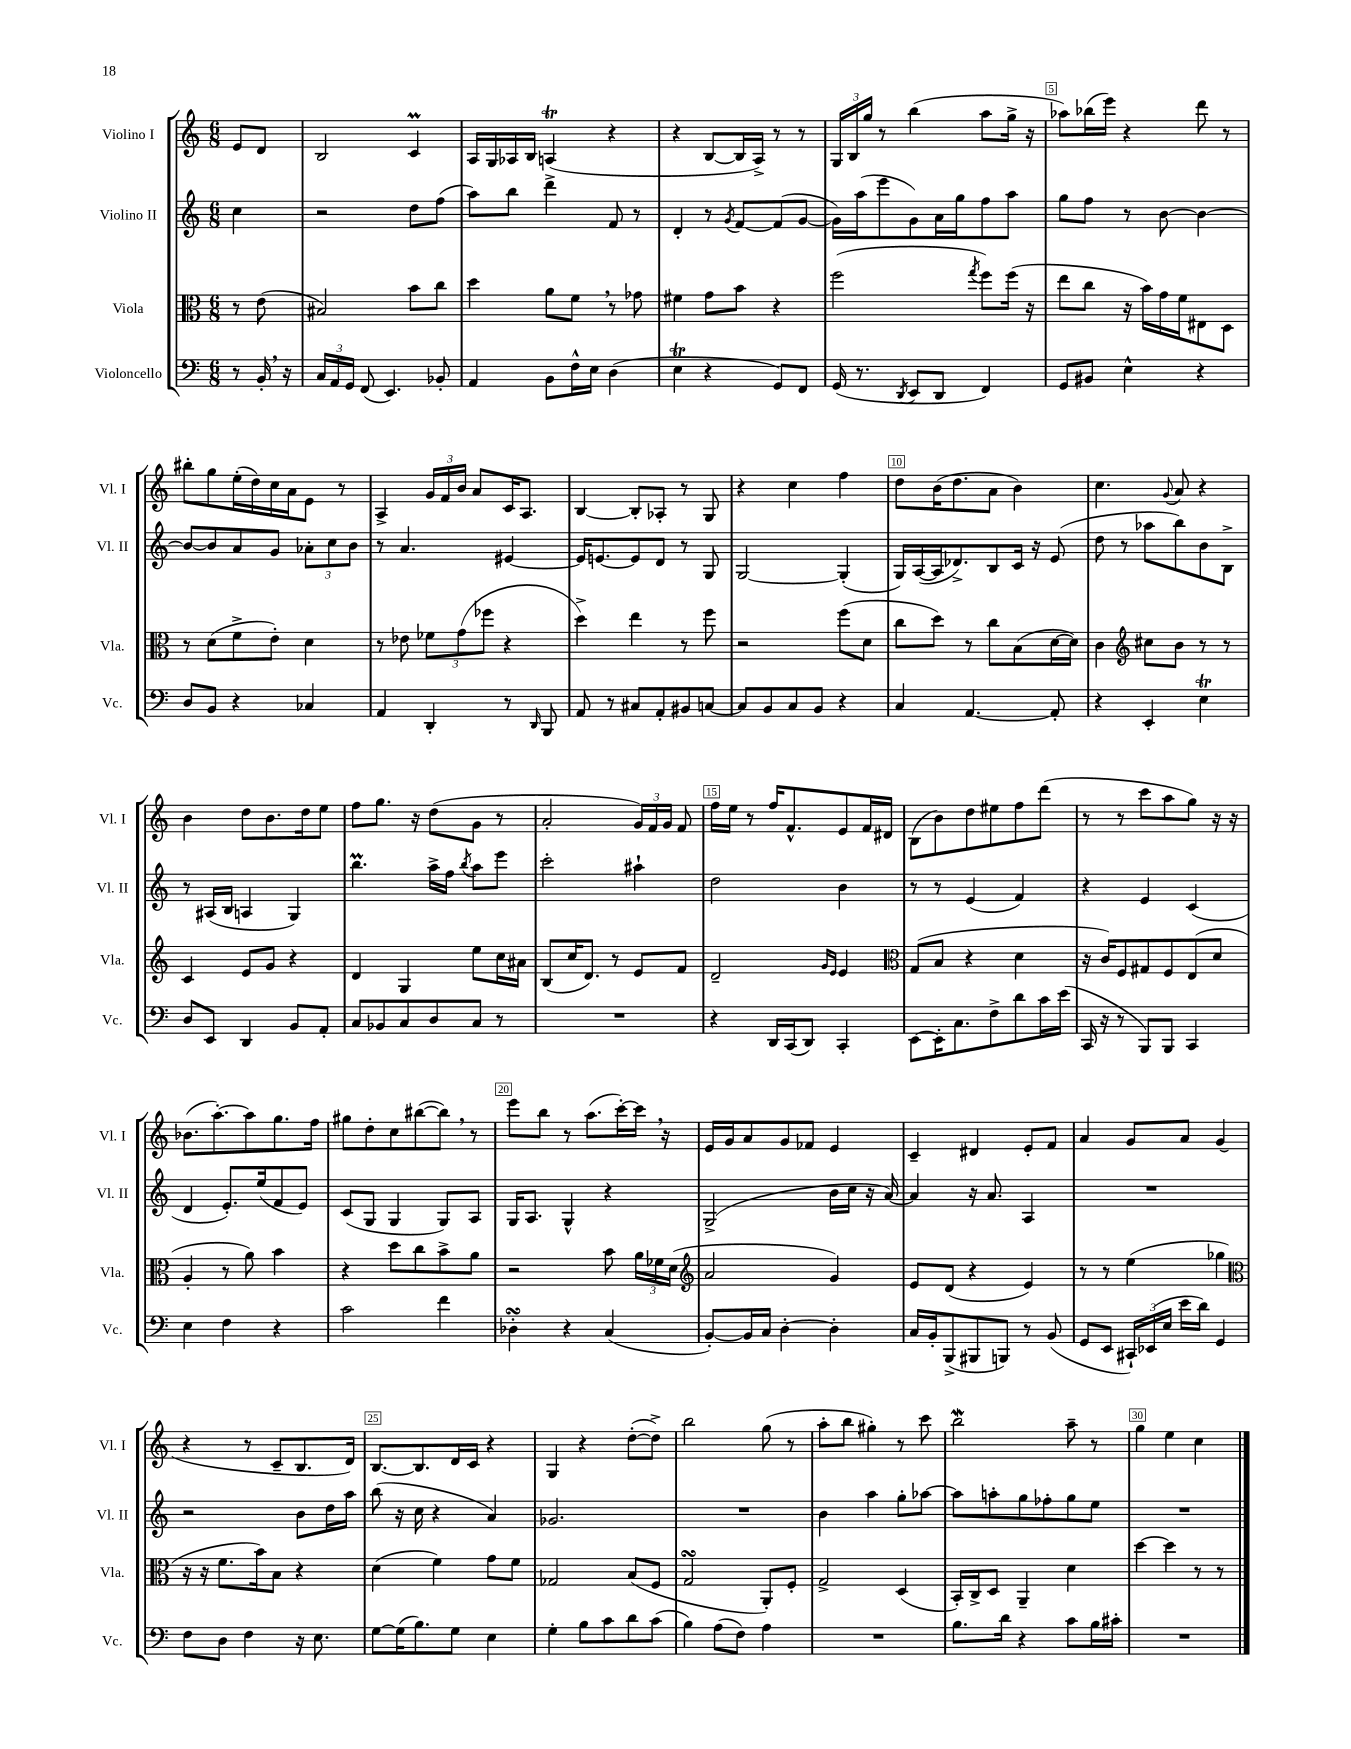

**kern	**kern	**kern	**kern
*staff4	*staff3	*staff2	*staff1
*clefF4	*clefC3	*clefG2	*clefG2
*k[]	*k[]	*k[]	*k[]
*M6/8	*M6/8	*M6/8	*M6/8
8r	8r	4cc	8e
16BB'	(8e	.	8d
16r	.	.	.
=	=	=	=
24C	2B#)	2r	2B
24AA	.	.	.
24GG	.	.	.
(8FF	.	.	.
4.EE)	.	.	.
.	8b	8dd	4c
8BB-'	8cc	(8ff	.
=	=	=	=
4AA	4dd	8aa)	16A
.	.	.	16G
.	.	8bb	16A-
.	.	.	16B
8BB	8a	4ddd^	(4A
16F^^	8f	.	.
16E	.	.	.
(4D	8r	8f	4r
.	8g-	8r	.
=	=	=	=
4E	4f#	4d'	4r
4r	8g	8r	[8B
.	.	8qg	.
.	8b	[8f	16B]
.	.	.	16A^)
8GG)	4r	(8f]	8r
8FF	.	[8g	8r
=	=	=	=
(16GG	(2ff	16g])	24G
.	.	.	24B
8.r	.	(16aa	.
.	.	.	24gg
.	.	8eee	8r
8qDD	.	.	.
8EE	.	8g)	(4bb
8DD	.	16a	.
.	.	16gg	.
.	8qgg	.	.
4FF)	8ff)	8ff	8aa
.	(16ff	8aa	16gg^
.	16r	.	16r
=	=	=	=
8GG	8ee	8gg	8aa-)
8BB#	8cc	8ff	(16bb-
.	.	.	16eee)
4E^^	16r	8r	4r
.	16b)	.	.
.	16g	[8b	.
.	16f	.	.
4r	8E#	4b_	8ddd
.	8D	.	8r
=	=	=	=
8D	8r	8b_	8bb#'
8BB	(8d	8b]	8gg
4r	8f^	8a	(16ee'
.	.	.	16dd)
.	8e')	8g	16cc
.	.	.	16a
4C-	4d	12a-'	8e
.	.	12cc	.
.	.	.	8r
.	.	12b	.
=	=	=	=
4AA	8r	8r	4A^
.	8e-	4.a	.
4DD'	12f-	.	24g
.	.	.	24f
.	(12g	.	24b
.	.	.	8a
.	12ff-	.	.
8r	4r	[4e#	16c
.	.	.	8.A
16qqDD	.	.	.
8BBB	.	.	.
=	=	=	=
8AA	4dd^)	16e#]	[4B
.	.	[8.e	.
8r	.	.	.
8C#	4ee	8e]	8B']
8AA'	.	8d	8A-'
8BB#	8r	8r	8r
[8C	8ff	8G	8G
=	=	=	=
8C]	2r	[2G	4r
8BB	.	.	.
8C	.	.	4cc
8BB	.	.	.
4r	(8ff	(4G']	4ff
.	8d	.	.
=	=	=	=
4C	8cc	16G)	8dd
.	.	([16A	.
.	8dd)	16A]	(16b
.	.	8.d-^)	8.dd
[4.AA	8r	.	.
.	8cc	8B	8a
.	(8B	16c	4b)
.	.	16r	.
8AA']	[16d	(8e	.
.	16d])	.	.
=	=	=	=
4r	4c	8dd	4.cc
.	.	8r	.
*	*clefG2	*	*
4EE'	8cc#	8aa-	.
.	.	.	8qqg
.	8b	8bb)	8a
4E	8r	8b	4r
.	8r	8B^	.
=	=	=	=
8D	4c	8r	4b
8EE	.	(16A#	.
.	.	16B	.
4DD	8e	4A	8dd
.	8g	.	8.b
8BB	4r	4G)	.
.	.	.	16dd
8AA'	.	.	8ee
=	=	=	=
8C	4d	4.bb	8ff
8BB-	.	.	8.gg
8C	4G	.	.
.	.	.	16r
8D	.	16aa^	(8dd
.	.	16ff	.
.	.	8qbb	.
8C	8ee	8aa	8g
8r	16cc	8eee	8r
.	16a#	.	.
=	=	=	=
2.r	(8B	2ccc'	2a'
.	16cc	.	.
.	8.d)	.	.
.	8r	.	.
.	8e	4aa#`	24g)
.	.	.	24f
.	.	.	24g
.	8f	.	8f
=	=	=	=
4r	2d~	2dd	16ff
.	.	.	16ee
.	.	.	8r
16DD	.	.	16ff
(16CC	.	.	8.f^^
8DD)	.	.	.
.	16qqg	.	.
.	16qqe	.	.
4CC'	4e	4b	8e
.	.	.	16f
.	.	.	16d#
=	=	=	=
*	*clefC3	*	*
[8EE	(8G	8r	(8B
16EE']	8B	8r	8b)
8.C	.	.	.
.	4r	(4e	8dd
8F^	.	.	8ee#
8d	4d	4f)	8ff
16c	.	.	(8ddd
(16e	.	.	.
=	=	=	=
16CC	16r	4r	8r
16r	16c)	.	.
8r	8F	.	8r
8BBB)	8G#	4e	8ccc
8BBB	8F	.	8aa
4CC	(8E	(4c	8gg)
.	8d	.	16r
.	.	.	16r
=	=	=	=
4E	4A'	4d	(8.b-
.	.	.	[8.aa')
4F	8r	8.e')	.
.	8a)	.	8aa]
.	.	(16ee	.
4r	4b	8f	8.gg
.	.	8e)	.
.	.	.	16ff
=	=	=	=
2c	4r	(8c	8gg#
.	.	8G	8dd'
.	8dd	4G	8cc
.	8cc	.	([8bb#
4f	8b^	8G)	8bb#])
.	8a	8A	8r
=	=	=	=
4D-'	2r	16G	8eee
.	.	8.A	.
.	.	.	8bb
4r	.	4G^^	8r
.	.	.	(8.aa
(4C	8b	4r	.
.	.	.	[16ccc')
.	24a	.	16ccc]
.	24f-	.	.
.	.	.	16r
.	(24d	.	.
=	=	=	=
*	*clefG2	*	*
[8BB')	2a	(2G^	16e
.	.	.	16g
16BB]	.	.	8a
16C	.	.	.
[4D'	.	.	8g
.	.	.	8f-
4D']	4g)	16b	4e
.	.	16cc	.
.	.	16r	.
.	.	[16a)	.
=	=	=	=
16C	8e	4a]	4c~
16BB'	.	.	.
(8BBB^	(8d	.	.
8BBB#	4r	16r	4d#
.	.	8.a	.
8BBB)	.	.	.
8r	4e)	4A	8e'
(8BB	.	.	8f
=	=	=	=
8GG	8r	2.r	4a
8EE	8r	.	.
24CC#`)	(4ee	.	8g
(24EE-	.	.	.
24E	.	.	.
16e	.	.	8a
16d)	.	.	.
4GG	4gg-	.	(4g
=	=	=	=
*	*clefC3	*	*
8F	16r	2r	4r
.	16r	.	.
8D	8.f	.	.
4F	.	.	8r
.	16b)	.	.
.	8B	.	8c~
16r	4r	8b	8.B
8.E	.	.	.
.	.	16dd	.
.	.	16aa	16d)
=	=	=	=
[8G	(4d	(8bb	[8.B
(16G]	.	16r	.
8.B)	.	16cc	8.B]
.	4f)	4r	.
8G	.	.	16d
.	.	.	16c
4E	8g	4a)	4r
.	8f	.	.
=	=	=	=
4G'	2G-	2.g-	4G
8B	.	.	4r
8c	.	.	.
8d	(8B	.	([8dd'
(8c	8F	.	8dd^])
=	=	=	=
4B)	2G	2.r	2bb
(8A	.	.	.
8F)	.	.	.
4A	8AA')	.	(8gg
.	8F'	.	8r
=	=	=	=
2.r	2G^	4b	8aa'
.	.	.	8bb
.	.	4aa	4gg#')
.	(4D	8gg'	8r
.	.	[8aa-	8ccc
=	=	=	=
8.B	16BB')	8aa-]	2bb
.	16C^	.	.
.	8D	8aa'	.
16d	.	.	.
4r	4AA~	8gg	.
.	.	8ff-'	.
8c	4d	8gg	8aa~
16B	.	8ee	8r
16c#'	.	.	.
=	=	=	=
2.r	[4dd	2.r	4gg
.	4dd]	.	4ee
.	8r	.	4cc
.	8r	.	.
==	==	==	==
*-	*-	*-	*-
